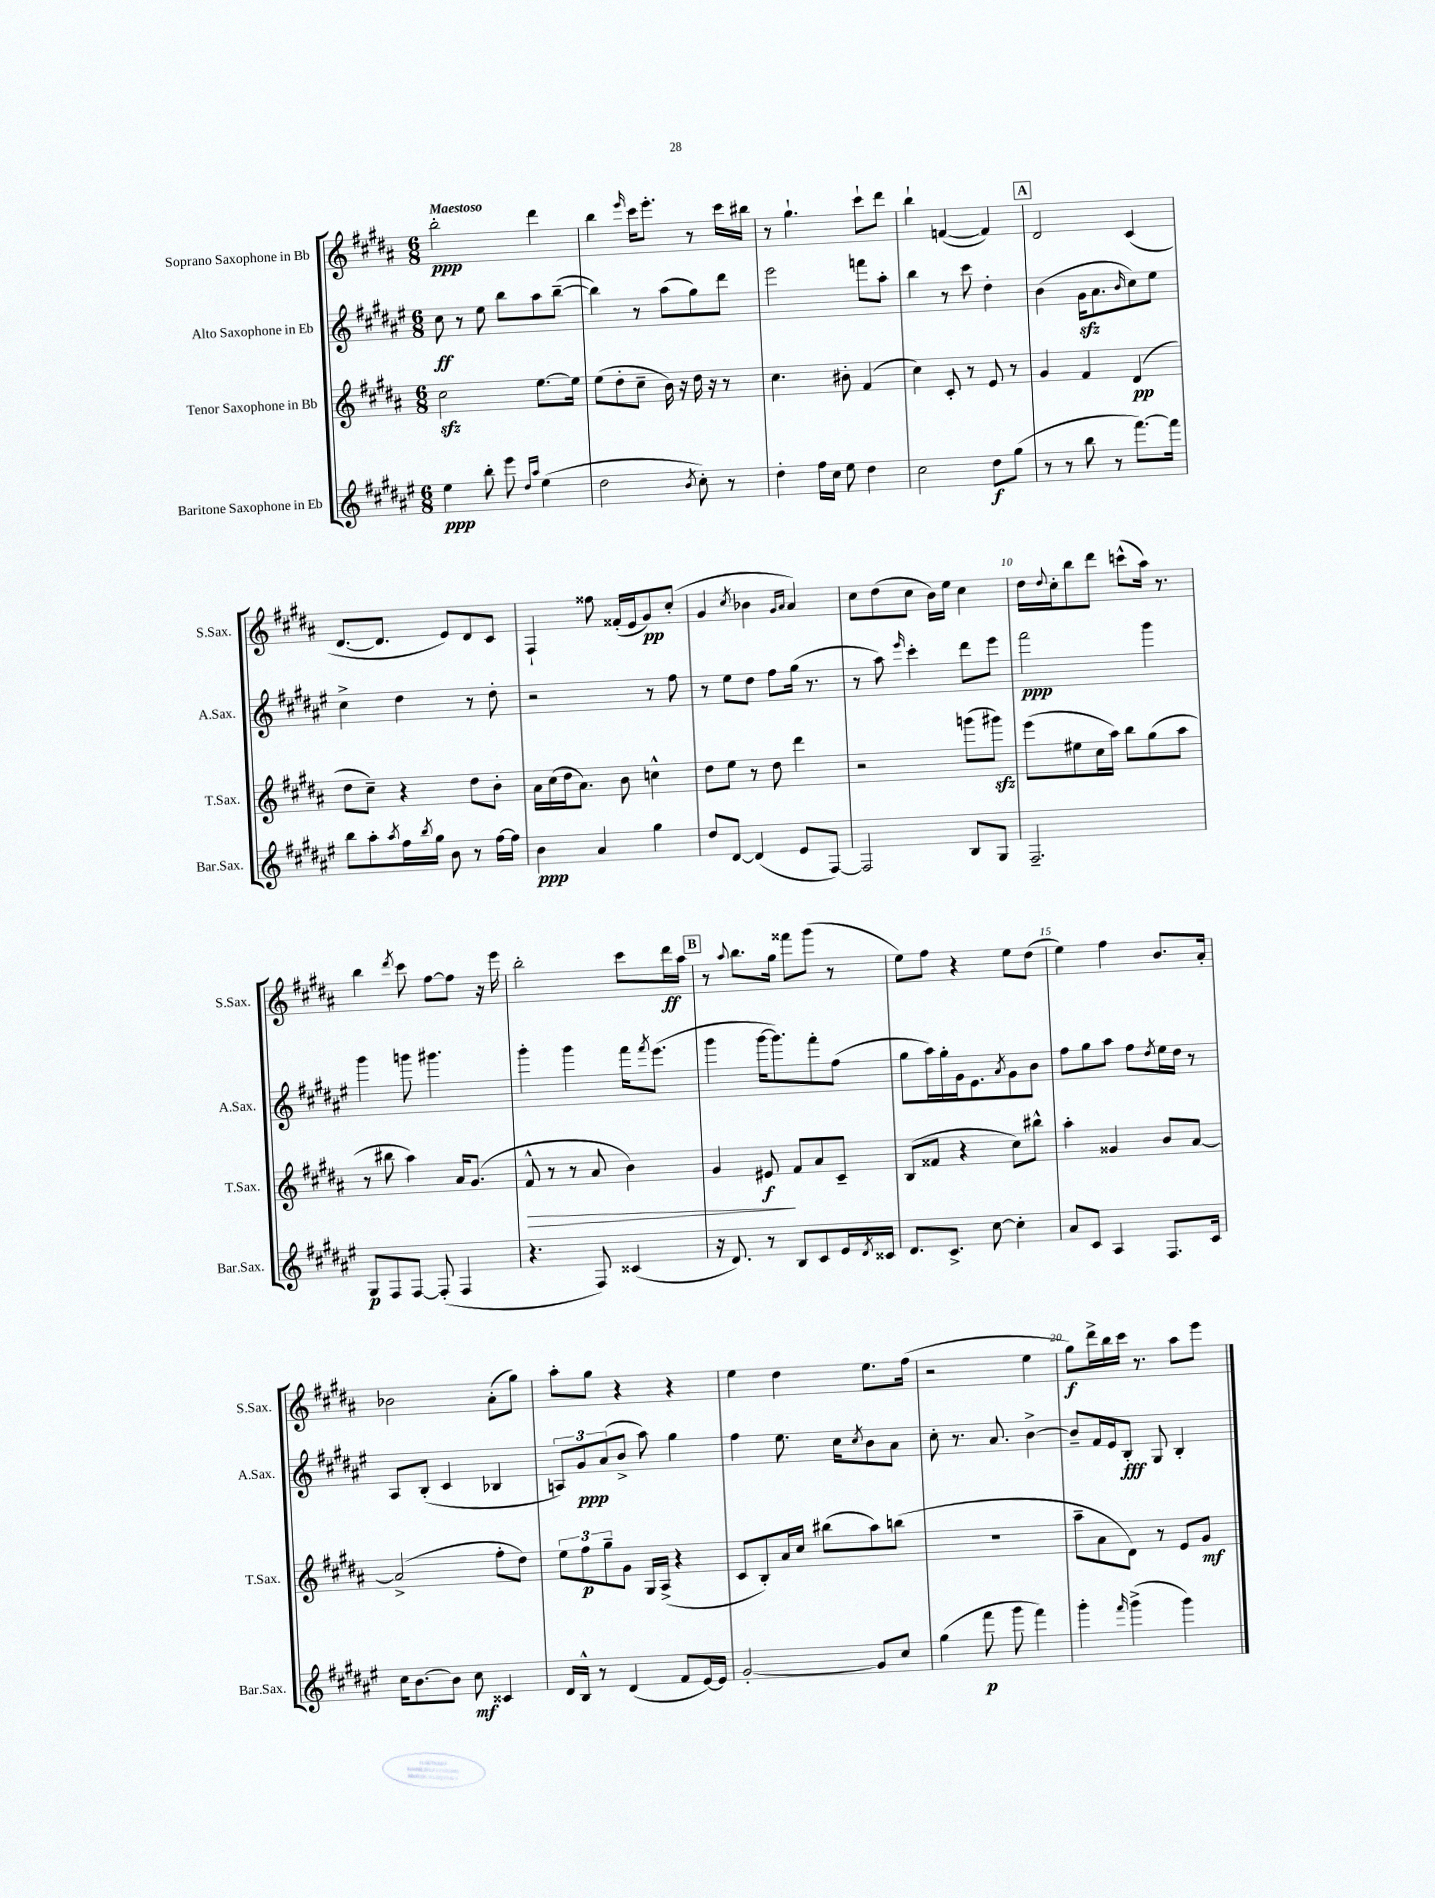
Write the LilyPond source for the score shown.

<<
\new StaffGroup <<
\new Staff = "s0" \with { instrumentName = "Soprano Saxophone in Bb" shortInstrumentName = "S.Sax." } {
    \clef treble \key b \major \numericTimeSignature \time 6/8 \tempo "Maestoso"
    b''2-.\ppp dis'''4 |
    b''4 \grace { e'''16 } cis'''16 e'''8.-. r8 cis'''16 bis''16 |
    r8 gis''4.-! cis'''8-! dis'''8 |
    b''4-! f'4~( f'4) |
    \mark \markup { \box "A" } dis'2 cis'4( |
    dis'8.~ dis'8. e'8) dis'8 cis'8 |
    fis4-! fisis''8 fisis'16-.( e'16 gis'8\pp) cis''8-.( |
    gis'4 \acciaccatura { cis''8 } bes'4 \grace { gis'16 ais'16 } ais'4) |
    cis''8 dis''8( cis''8 b'16) e''16 cis''4 |
    dis''16 \appoggiatura { dis''8 } cis''16-. b''8 dis'''8 c'''8-^( ais''16) r8. |
    b''4 \acciaccatura { dis'''8 } cis'''8 fis''8~ fis''8 r16 e'''16 |
    b''2-. cis'''8 dis'''16\ff ais''16 |
    \mark \markup { \box "B" } r8 \appoggiatura { ais''8 } b''8. gis''16 fisis'''8 gis'''8( r8 |
    e''8) fis''8 r4 e''8 dis''8( |
    e''4) fis''4 b'8. ais'16-. |
    bes'2 ais'8-.( gis''8) |
    ais''8-. gis''8 r4 r4 |
    e''4 dis''4 e''8. fis''16( |
    r2 e''4 |
    gis''8\f) dis'''16-> b''16 cis'''16 r8. ais''8 e'''8 \bar "|." |
}
\new Staff = "s1" \with { instrumentName = "Alto Saxophone in Eb" shortInstrumentName = "A.Sax." } {
    \clef treble \key fis \major \numericTimeSignature \time 6/8
    cis''8\ff r8 eis''8 b''8 ais''8 b''8~--( |
    b''4) r8 ais''8( gis''8) dis'''8 |
    eis'''2 f'''8 ais''8-. |
    b''4 r8 cis'''8 dis''4-. |
    \mark \markup { \box "A" } b'4( gis'16\sfz ais'8. \grace { b'16 } cis''8) eis''8 |
    cis''4-> dis''4 r8 dis''8-. |
    r2 r8 fis''8 |
    r8 eis''8 dis''8 fis''8 gis''16( r8. |
    r8 ais''8) \grace { eis'''16 } cis'''4-. dis'''8 eis'''8 |
    fis'''2\ppp gis'''4 |
    gis'''4 g'''8 gis'''4. |
    gis'''4-. gis'''4 fis'''16 \acciaccatura { fis'''8 } eis'''8.( |
    \mark \markup { \box "B" } gis'''4 gis'''16~ gis'''8.) fis'''8-. fis''8( |
    gis''8 ais''16) gis''16-. gis'16 eis'8. \acciaccatura { ais'8 } gis'8 b'8 |
    fis''8 gis''8 ais''8 fis''8 \acciaccatura { dis''8 } eis''16 dis''16 r8 |
    ais8 b8-.( cis'4 bes4 |
    \tuplet 3/2 { a8) gis'8\ppp ais'8( } b'8-> ais''8) gis''4 |
    fis''4 eis''8. cis''16 \acciaccatura { cis''8 } b'8 ais'8 |
    cis''8-. r8. ais'8. b'4~-> |
    b'8-- fis'16 eis'16 b8-.\fff gis8 b4-. \bar "|." |
}
\new Staff = "s2" \with { instrumentName = "Tenor Saxophone in Bb" shortInstrumentName = "T.Sax." } {
    \clef treble \key b \major \numericTimeSignature \time 6/8
    cis''2\sfz e''8.~ e''16 |
    e''8( dis''8-. cis''8-- b'16) r16 dis''16 r16 r8 |
    cis''4. bis'8-. fis'4( |
    cis''4) cis'8-. r8 e'8 r8 |
    \mark \markup { \box "A" } gis'4 fis'4 dis'4\pp( |
    dis''8 cis''8--) r4 dis''8 b'8-. |
    ais'16 cis''16( dis''16 ais'8.) b'8 c''4-^ |
    dis''8 e''8 r8 dis''8 dis'''4 |
    r2 g'''8( gis'''8\sfz) |
    e'''8( eis''8 cis''16 ais''16) b''8 gis''8( ais''8 |
    r8 bis''8 ais''4) ais'16 gis'8.( |
    fis'8-^\> r8 r8 ais'8 b'4) |
    \mark \markup { \box "B" } gis'4 eis'8\f\! fis'8 ais'8 cis'8-- |
    b8( fisis'8 r4 cis''8) bis''8-^ |
    ais''4-. gisis'4 b'8 ais'8~ |
    ais'2->( fis''8-. dis''8) |
    \tuplet 3/2 { e''8 fis''8\p gis''8-- } gis'8 gis16 ais16->( r4 |
    cis'8 b8-.) ais'16 cis''16 bis''8( ais''8) b''8( |
    R2. |
    ais''8-- ais'8 dis'8) r8 e'8 gis'8\mf \bar "|." |
}
\new Staff = "s3" \with { instrumentName = "Baritone Saxophone in Eb" shortInstrumentName = "Bar.Sax." } {
    \clef treble \key fis \major \numericTimeSignature \time 6/8
    eis''4\ppp b''8-. eis'''8 \grace { dis''16 ais''16 } eis''4( |
    dis''2 \acciaccatura { b'8 } cis''8-.) r8 |
    dis''4-. fis''16 cis''16 eis''8 dis''4 |
    cis''2 dis''8\f gis''8( |
    \mark \markup { \box "A" } r8 r8 b''8 r8 fis'''8.~) fis'''16 |
    b''8 ais''8-. \acciaccatura { ais''8 } fis''16 \acciaccatura { b''8 } gis''16 b'8 r8 fis''16~ fis''16 |
    b'4\ppp ais'4 gis''4 |
    dis''8 dis'8~ dis'4( eis'8 fis8~) |
    fis2 b8 gis8 |
    fis2.-- |
    gis8\p fis8 fis8~ fis8-.( fis4 |
    r4. fis8) cisis'4( |
    \mark \markup { \box "B" } r16 dis'8.) r8 b8 cis'8 eis'16 \acciaccatura { dis'8 } cisis'16 |
    dis'8. cis'8.-> cis''8~ cis''4-. |
    ais'8 cis'8 ais4 fis8. cis'16 |
    cis''16 b'8.~ b'8 cis''8\mf cisis'4 |
    dis'16 b16-^ r8 dis'4( fis'8 eis'16~) eis'16 |
    gis'2~-. gis'8 cis''8 |
    gis''4( fis'''8\p gis'''8 fis'''4) |
    gis'''4-. \grace { fis'''16 } gis'''4->( gis'''4) \bar "|." |
}
>>
>>
\layout { \context { \Score \override BarNumber.break-visibility = ##(#f #t #t) barNumberVisibility = #(every-nth-bar-number-visible 5) } }
